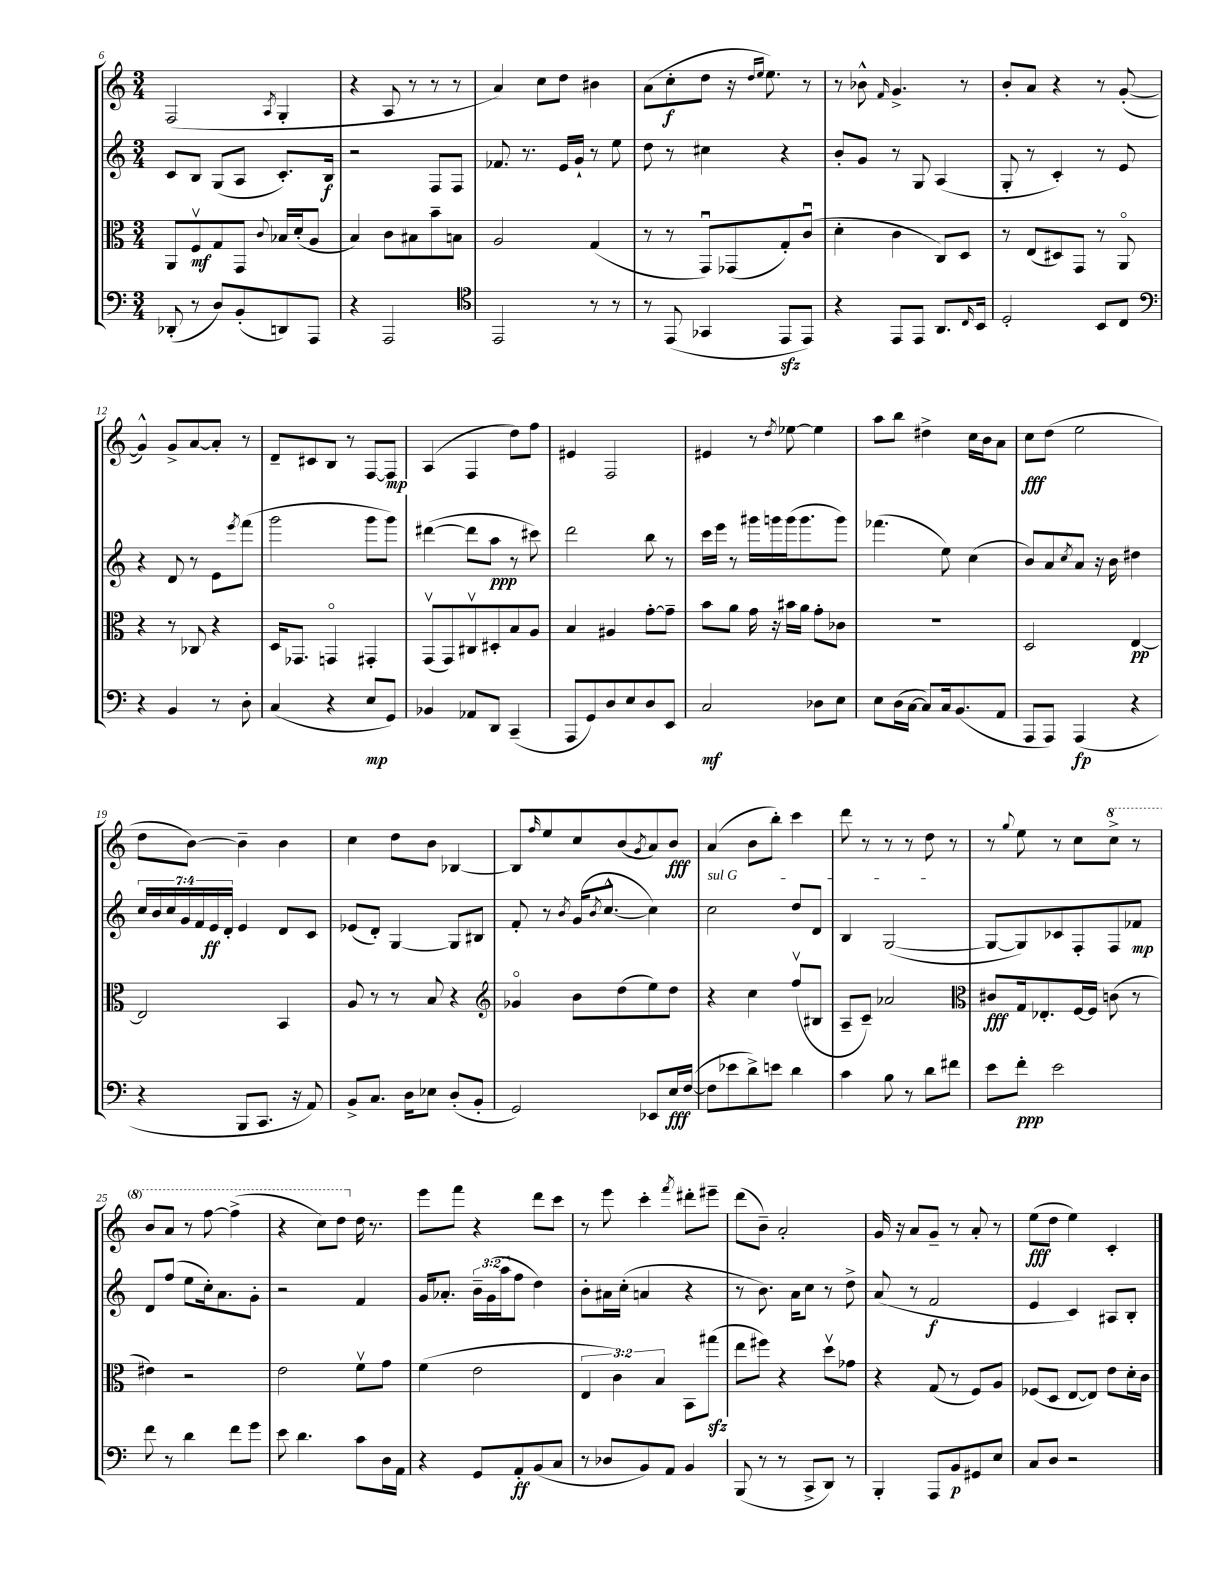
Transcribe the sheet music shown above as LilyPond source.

<<
\new StaffGroup <<
\new Staff = "s0" {
    \clef treble \key c \major \numericTimeSignature \time 3/4
    f2( \acciaccatura { a8 } g4-. |
    r4 a8 r8 r8 r8 |
    a'4) c''8 d''8 bis'4 |
    a'8( c''8-.\f d''8 r16 \grace { d''16 e''16 } e''8.) r8 |
    r8 bes'8-^ \grace { f'16 } g'4.-> r8 |
    b'8-. a'8 r4 r8 g'8~-.( |
    g'4-^) g'8-> a'8~ a'8-. r8 |
    d'8-- cis'8 b8 r8 f8~ f8\mp |
    a4( f4 d''8) f''8 |
    eis'4 f2 |
    eis'4 r8 \acciaccatura { d''8 } ees''8~ ees''4 |
    a''8 b''8 dis''4-> c''16 b'16 a'8 |
    c''8\fff d''8( e''2 |
    d''8 b'8~) b'4-- b'4 |
    c''4 d''8 b'8 bes4~ |
    bes8 \grace { f''16 } e''8 c''8 b'8( \acciaccatura { g'8 } a'8) b'8\fff |
    a'4( b'8 b''8-.) c'''4 |
    d'''8 r8 r8 r8 d''8 r8 |
    r8 \appoggiatura { g''8 } e''8 r8 c''8 \ottava #1 c'''8-> r8 |
    b''8 a''8 r8 f'''8~ f'''4->( |
    r4 c'''8) d'''8 \ottava #0 d''16 r8. |
    e'''8 f'''8 r4 d'''8 c'''8 |
    r8 e'''8 c'''4-. \acciaccatura { f'''8 } dis'''8-. eis'''8-- |
    d'''8( b'8--) a'2-. |
    g'16 r16 a'8 g'8-- r8 a'8-. r8 |
    e''8\fff( d''8 e''4) c'4-. \bar "|." |
}
\new Staff = "s1" {
    \clef treble \key c \major \numericTimeSignature \time 3/4 \override Staff.TupletNumber.text = #tuplet-number::calc-fraction-text
    c'8 b8 g8( a8 c'8.-.) b16\f |
    r2 f8 f8 |
    fes'8. r8. e'16 g'16-! r8 e''8 |
    d''8 r8 cis''4 r4 |
    b'8-. g'8 r8 g8 a4( |
    g8-. r8 c'4-.) r8 e'8 |
    r4 d'8 r8 e'8 \acciaccatura { e'''8 } f'''8( |
    g'''2 g'''8 g'''8) |
    dis'''4~( dis'''8 a''8\ppp r8 cis'''8) |
    d'''2 b''8 r8 |
    c'''16 e'''16 r8 gis'''16 g'''16 g'''16( g'''8. g'''8) |
    fes'''4.( e''8) c''4( |
    b'8) a'8 \acciaccatura { c''8 } a'8 r16 b'16 dis''4 |
    \tuplet 7/4 { c''16 b'16 c''16 g'16 f'16 e'16\ff d'16-. } e'4 d'8 c'8 |
    ees'8( d'8-.) g4~ g8 bis8 |
    f'8-. r8 \acciaccatura { b'8 } g'16( \acciaccatura { b'8 } c''8.~-^ c''4) |
    \once \override TextSpanner.bound-details.left.text = \markup { \italic "sul G" } c''2\startTextSpan d''8 d'8 |
    b4 g2~\stopTextSpan( |
    g8~ g8) ces'8 f8-. f8 fes'8\mp |
    d'8 f''8( e''8 c''16-.) a'8. g'8-. |
    r2 f'4 |
    g'16 aes'8.-. \tuplet 3/2 { b'16-- g'16( a''16 } f''8 d''4) |
    b'8-. ais'16 c''16-.( a'4 r4 |
    r8 b'8.) a'16 c''8 r8 d''8-> |
    a'8( r8 f'2\f |
    e'4 c'4) ais8 b8-. \bar "|." |
}
\new Staff = "s2" {
    \clef alto \key c \major \numericTimeSignature \time 3/4 \override Staff.TupletNumber.text = #tuplet-number::calc-fraction-text
    a,8 f8\upbow\mf g8 g,8 \appoggiatura { c'8 } bes16 d'16-.( a8 |
    b4) c'8 bis8 b'8-- b8 |
    a2 g4( |
    r8 r8 g,8\downbow) ges,8( g8-.) c'8\downbow( |
    d'4-. c'4 c8) d8 |
    r8 e8( dis8) g,8 r8 a,8\flageolet |
    r4 r8 ces8 r4 |
    d16 ges,8. g,4\flageolet gis,4-. |
    g,8\upbow( g,8) cis8\upbow dis8-. b8 a8 |
    b4 ais4 g'8~-. g'8-- |
    b'8 a'8 g'16 r16 bis'16 a'16 g'8-. ces'8 |
    R2. |
    d2 e4~\pp |
    e2 b,4 |
    a8 r8 r8 b8 r4 |
    \clef treble ges'4\flageolet b'8 d''8( e''8) d''8 |
    r4 c''4 f''8\upbow( bis8 |
    a8-- c'8--) aes'2 |
    \clef alto cis'8\fff g16 ees8.-. f16~ f16 c'8( r8 |
    eis'4) r2 |
    e'2 f'8\upbow g'8 |
    f'4( e'2 |
    \tuplet 3/2 { e4 c'4) b4 } b,8 gis''8\sfz( |
    e''8 fis''8) r4 d''8\upbow ges'8 |
    r4 g8( r8 f8) a8 |
    fes8( d8 e8~ e8) e'8 d'16-. c'16 \bar "|." |
}
\new Staff = "s3" {
    \clef bass \key c \major \numericTimeSignature \time 3/4
    des,8-.( r8 d8) b,8-.( d,8) a,,8 |
    r4 a,,2 |
    \clef tenor e,2 r8 r8 |
    r8 e,8( ges,4 e,8\sfz e,8) |
    r4 e,8 e,8 a,8. \grace { c16 } b,16 |
    d2-. b,8 c8 |
    \clef bass r4 b,4 r8 d8-. |
    c4( r4 e8\mp g,8) |
    bes,4 aes,8 d,8 c,4--( |
    a,,8 g,8) d8 e8 d8 e,8 |
    c2\mf des8 e8 |
    e8 d16( c16~ c8) c16 b,8.( a,8 |
    a,,8 a,,8) a,,4\fp( r4 |
    r4 b,,8 c,8. r16 a,8) |
    b,8-> c8. d16 ees8 d8-.( b,8-. |
    g,2) ees,8 e16\fff f16~( |
    f8 ees'8 d'8->) e'8 d'4 |
    c'4 b8 r8 d'8 fis'8 |
    e'8 f'8-.\ppp e'2 |
    f'8 r8 d'4 f'8 g'8 |
    e'8 d'4. c'8 d16 a,16 |
    r4 g,8 a,8-.\ff b,8( c8 |
    r8 des8 b,8) a,8 b,4 |
    b,,8( r8 r8 c,8-> d,8) r8 |
    b,,4-. a,,8 b,8\p gis,8 e8 |
    c8 d8 r2 \bar "|." |
}
>>
>>
\layout { \context { \Score currentBarNumber = #6 } }
